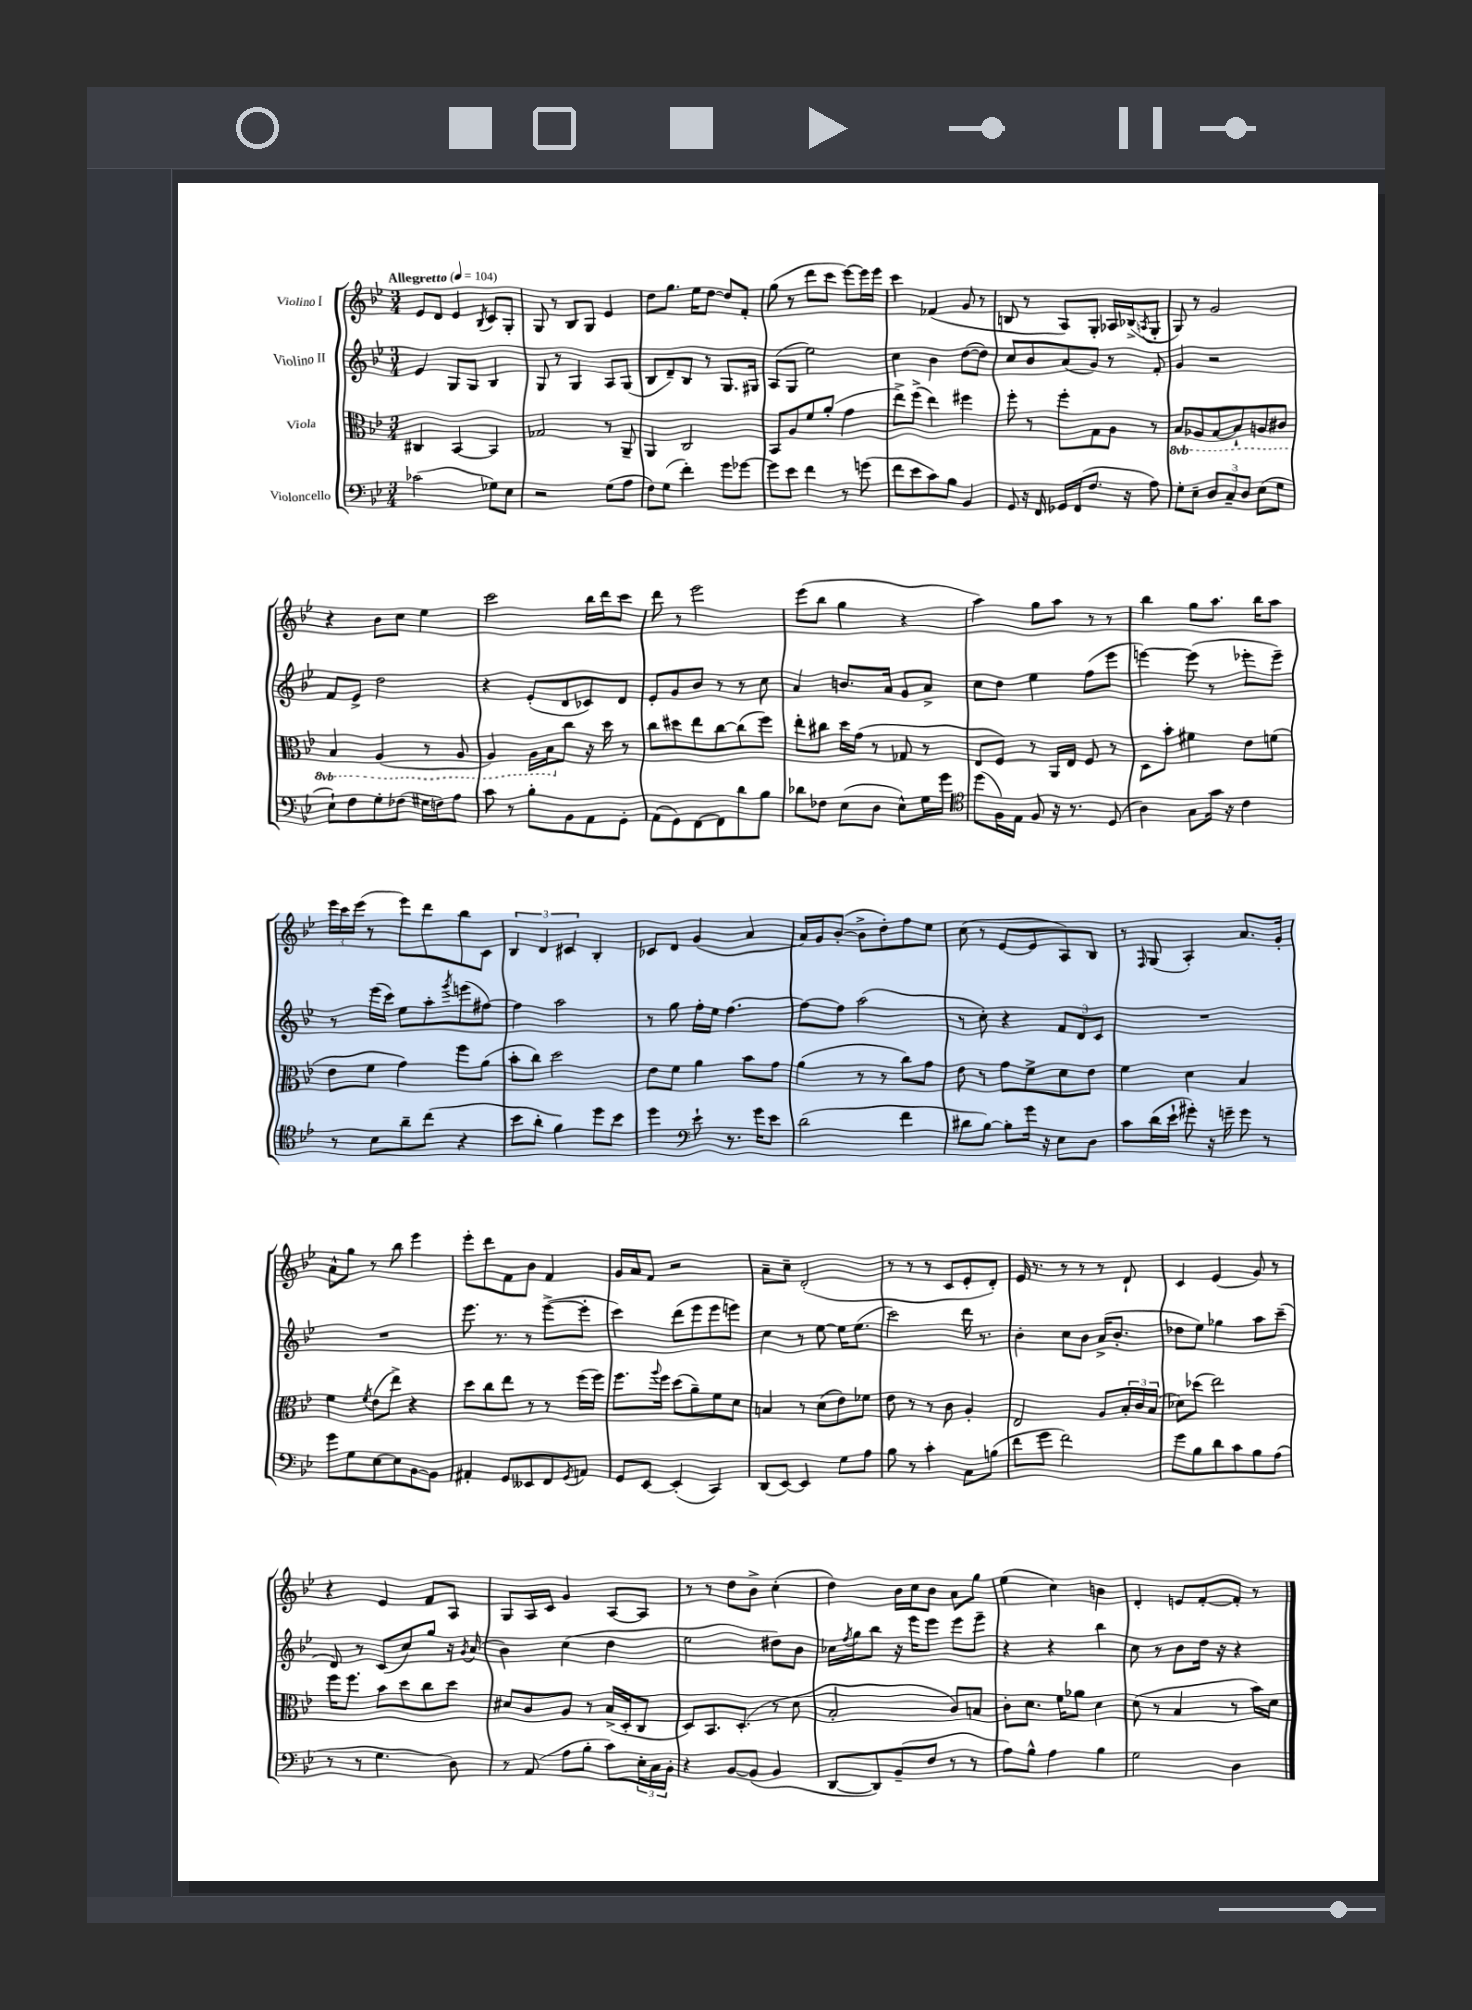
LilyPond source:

<<
\new StaffGroup <<
\new Staff = "s0" \with { instrumentName = "Violino I" } {
    \clef treble \key bes \major \numericTimeSignature \time 3/4 \tempo "Allegretto" 4 = 104
    ees'8 d'8 ees'4 \acciaccatura { bes8 } c'8 g8-. |
    g8 r8 bes8 g8 ees'4 |
    d''8 g''8. ees''16 d''8~ d''8 f'8-. |
    g''8( r8 d'''8 c'''8 ees'''8~) ees'''16 ees'''16 |
    c'''4 fes'4( g'8 r8 |
    b8 r8 a8) g8-. aes16 bes16->( \acciaccatura { a8 } g8-. |
    g8) r8 g'2 |
    r4 bes'8 c''8 ees''4 |
    c'''2 bes''16 d'''16 c'''8 |
    d'''8 r8 ees'''2 |
    ees'''8( bes''8 g''4 r4 |
    a''4) g''8 a''8 r8 r8 |
    bes''4 g''8 a''8. bes''16 a''8 |
    \tuplet 3/2 { ees'''16 c'''16 ees'''16( } r8 ees'''8) d'''8 bes''8 c'8 |
    \tuplet 3/2 { bes4 d'4 cis'4 } bes4-. |
    ces'8 d'8 g'4( a'4 |
    a'16) g'16 bes'8~-.( bes'8-> d''8-.) f''8 ees''8 |
    c''8( r8 ees'8~ ees'8 a8) bes8 |
    r8 \grace { f16 } g8( a4-.) a'8. g'16-. |
    a'8-^ g''8 r8 bes''8 ees'''4 |
    ees'''8-. d'''8 f'8 bes'8 f'4 |
    g'16 a'16 f'8 r2 |
    a'8-- c''8-- d'2-.( |
    r8 r8 r8 c'8 ees'8-. d'8-.) |
    ees'16 r8. r8 r8 r8 d'8-! |
    c'4 ees'4( g'8) r8 |
    r4 ees'4 f'8 a8 |
    g8 a16 c'16 g'4 a8~ a8 |
    r8 r8 d''8 bes'8-> c''4-.( |
    d''4) bes'16 c''16 bes'8 a'8 g''8 |
    ees''4( c''4) b'4 |
    d'4-. e'8 f'8~-. f'8-. r8 \bar "|." |
}
\new Staff = "s1" \with { instrumentName = "Violino II" } {
    \clef treble \key bes \major \numericTimeSignature \time 3/4
    ees'4 g8 g8 bes4 |
    g8 r8 g4 a8 g8( |
    bes8 d'8--) bes8 r8 g8. gis16 |
    a8( g8 ees''2) |
    c''4 bes'4 d''8~( d''8) |
    c''8 bes'8 a'8( g'8) r8 f'8-. |
    g'4 r2 |
    f'8 ees'8-> d''2 |
    r4 ees'8-.( d'8 ces'8) d'8 |
    ees'8-. g'8 bes'8 r8 r8 c''8 |
    a'4 b'8. a'16 g'8 a'8-> |
    c''8 d''8 ees''4 f''8( ees'''8 |
    e'''4~) e'''8( r8 ees'''8-. ees'''8--) |
    r8 ees'''16( c'''16) ees''8 a''8-. \acciaccatura { g'''8 } e'''8( fis''8~) |
    fis''4 a''2 |
    r8 g''8 f''16-. ees''16 f''4.~ |
    f''8~ f''8 a''2( |
    r8 c''8-.) r4 \tuplet 3/2 { f'8 d'8 c'8 } |
    R2. |
    R2. |
    ees'''8. r8. r8 ees'''8~->( ees'''8-. |
    c'''4) d'''8( ees'''8 ees'''8 e'''8) |
    c''4 r8 ees''8~ ees''16 ees''8.( |
    c'''2) d'''16 r8. |
    bes'4-. c''8 bes'8 a'16->( bes'8.-. |
    des''8 ees''8) ges''4 a''8 c'''8--( |
    d'8) r8 c'8( c''8) g''8 r16 \acciaccatura { g'8 } a'16( |
    bes'4) c''4( d''4 |
    ees''2 dis''8) bes'8 |
    ces''16 \acciaccatura { f''8 } g''16 bes''8 r16 ees'''16 ees'''8 ees'''8 ees'''8-- |
    r4 r4 bes''4 |
    c''8 r8 bes'8 d''16 r16 r4 \bar "|." |
}
\new Staff = "s2" \with { instrumentName = "Viola" } {
    \clef alto \key bes \major \numericTimeSignature \time 3/4 \set Staff.ottavationMarkups = #ottavation-simple-ordinals
    cis4 bes,4~ bes,4 |
    ges2 r8 a,8-- |
    a,4 c2 |
    bes,8 a8 f'8 a'8-.( g'4 |
    ees''8->) f''8->( ees''4) fis''4 |
    f''8-. r8 f''8-. g8 a8 r8 |
    \ottava #-1 bes,8 aes,8 bes,8~ bes,8-! a,8 cis8 |
    bes,4 a,4( r8 a,8 |
    a,4) a,16 bes,16 \ottava #0 c''8 r16 d''16 r8 |
    c''8 dis''8 ees''8 c''8~ c''8( f''8) |
    ees''8-. cis''8 d''16 g'16( r8 ges8 r8 |
    ees8 f8) r8 a,16 ees16 f8 r8 |
    d8 bes'8-. fis'4 ees'8 f'8( |
    ees'8 f'8 g'4) f''8 a'8( |
    bes'8-. c''8) d''2 |
    ees'8 f'8 a'4 bes'8 g'8 |
    a'4( r8 r8 c''8) g'8 |
    ees'8 r8 g'8 f'8-> d'8 ees'8 |
    f'4 d'4 bes4 |
    f'4 \acciaccatura { f'8 } ees'8( ees''8->) r4 |
    d''8 c''8 ees''8 r8 r8 f''16( f''16) |
    f''8. \appoggiatura { a''8 } f''16 d''8( a'8--) f'8 d'8 |
    b4 r8 d'8( ees'8) fes'8 |
    ees'8 r8 r8 c'8 a4-. |
    ees2 a8 \tuplet 3/2 { bes16-. c'16 bes16( } |
    des'8) des''8( ees''2) |
    f''16 f''8. bes'8 d''8 c''8 d''8 |
    dis'8 c'8 a8 r8 bes16->( d16-. c8 |
    d8) bes,8. d8.-.( r8 d'8 |
    bes2-. c'8) b8 |
    c'8-. d'8. f'16 aes'8 d'4 |
    d'8( r8 bes4 r8 bes'16) d'16 \bar "|." |
}
\new Staff = "s3" \with { instrumentName = "Violoncello" } {
    \clef bass \key bes \major \numericTimeSignature \time 3/4
    ces'2( ges8) ees8 |
    r2 g8( a8 |
    f8) g8( f'4-.) g'8 ges'8~ |
    ges'8 ees'8 f'4 r8 g'8( |
    f'8 ees'8 c'8) bes8 bes,4 |
    g,8 r16 f,16 ges,16 f,16( f8. r16 a8) |
    g8-. ees8-- \tuplet 3/2 { d8 c8-- d8 } ees8( g8 |
    ees8-!) f8 g8-. fes8( gis16 f16) a8 |
    c'8 r8 bes8-. bes,8 a,8 g,8-. |
    a,8( g,8) f,8~ f,8 d'8 bes8 |
    des'8 fes8 ees8( d8 ees8-^) g16 g'16 |
    \clef tenor d''8( f16) ees16 f8 r16 r8. d8( |
    a4) g8 g'16 r16 c'4 |
    r8 bes8 a'8-- c''8( r4 |
    bes'8 a'8-. f'4) d''8 bes'8 |
    d''4 \clef bass ees'8-! r8. g'16 ees'8 |
    d'2( f'4 |
    dis'8 bes8~) bes8-. g'16 r16 ees8 d8 |
    c'8 d'16( ees'16-! gis'8-.) r16 g'16-- g'8 r8 |
    g'8 g8 ees8~ ees8 bes,8~ bes,8 |
    ais,4-. g,8 eeses,8 f,8 \acciaccatura { g,8 } a,8 |
    g,8 ees,8~ ees,4-.( c,4) |
    d,8( ees,8~) ees,4 g8 a8 |
    bes8 r8 c'4-. c8 b8( |
    f'8 g'8 f'2) |
    g'8 bes8 d'8 c'8 bes8 a8( |
    r8 r8 g4. d8) |
    r8 a,8( a8 bes8-. c'8) \tuplet 3/2 { ees16-. c16 bes,16-. } |
    r4 bes,8~ bes,8( bes,4 |
    d,8~ d,8) bes,8--( f8 r8 r8 |
    a8) bes8-^ a4 bes4 |
    g2 d4 \bar "|." |
}
>>
>>
\layout { \context { \Score \remove "Bar_number_engraver" } }
